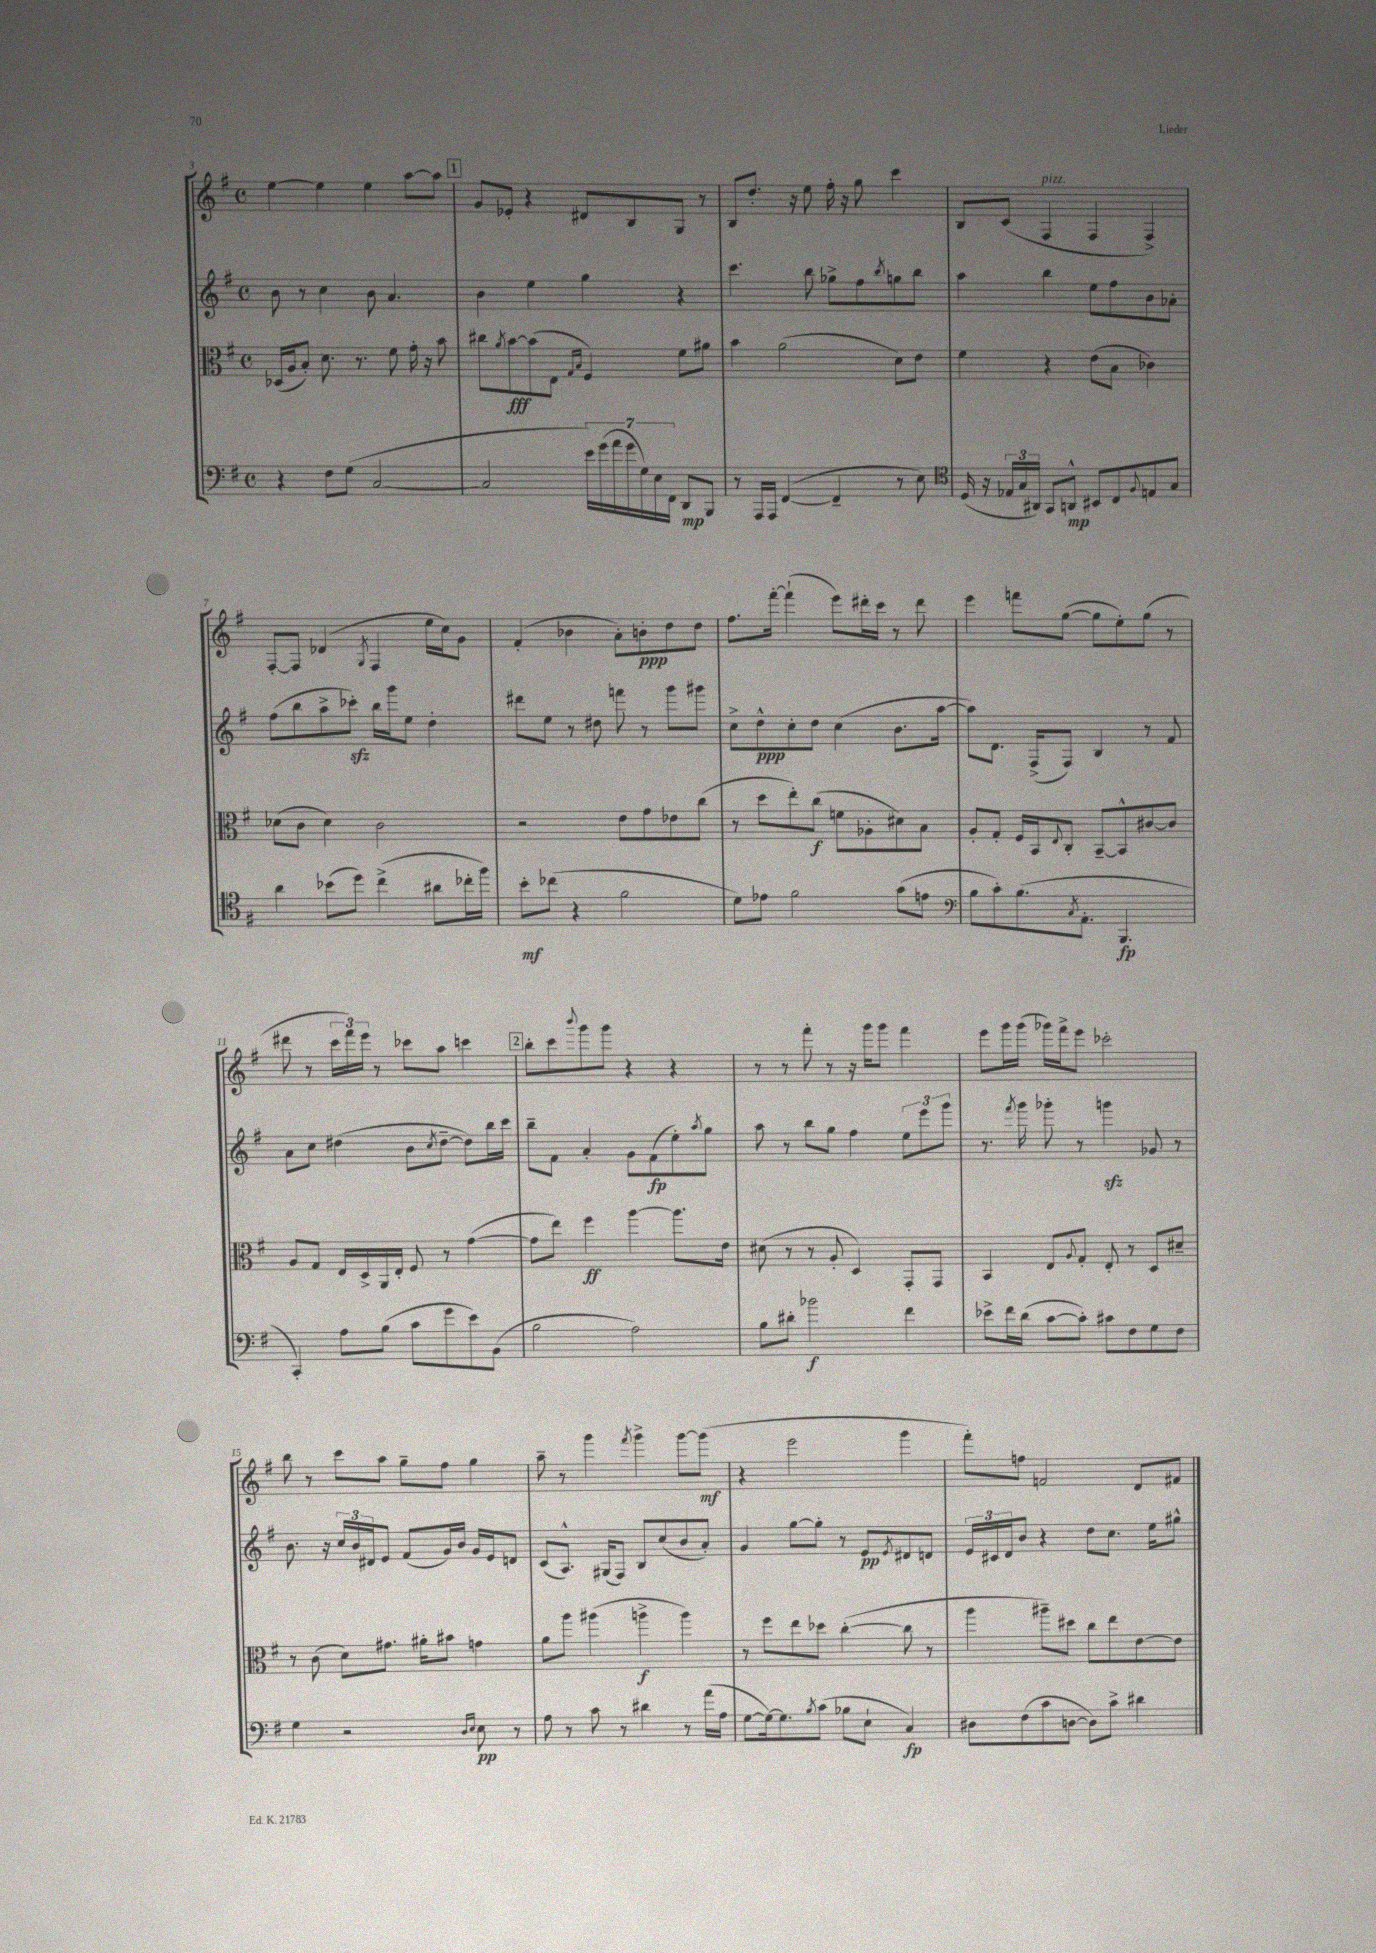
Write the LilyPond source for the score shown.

<<
\new StaffGroup <<
\new Staff = "s0" {
    \clef treble \key g \major \defaultTimeSignature \time 4/4
    e''4~ e''4 e''4 a''8~ a''8 |
    \mark \markup { \box "1" } g'8 ees'8-. r4 dis'8 b8 g8 r8 |
    b8 d''8.-. r16 e''8 fis''16-. r16 g''8 c'''4 |
    b8 c'8( fis4^\markup { \italic "pizz." } fis4 fis4->) |
    fis8~-. fis8 des'4( \acciaccatura { g8 } fis4 e''16 c''16) g'8 |
    fis'4-.( bes'4 a'8-.) b'8-.\ppp d''8 d''8 |
    fis''8. fis'''16~-. fis'''4-!( e'''8) dis'''16-. c'''16 r8 dis'''8 |
    e'''4 f'''8 g''8~( g''8 e''8-.) g''8( r8 |
    dis'''8 r8 \tuplet 3/2 { c'''16 fis'''16) e'''16 } r8 ces'''8 a''8 c'''4 |
    \mark \markup { \box "2" } b''8-. c'''8 \appoggiatura { b'''8 } g'''8 g'''8 r4 r4 |
    r8 r8 fis'''8-. r8 r16 g'''16 g'''8 fis'''4 |
    e'''8 g'''16 g'''16( ges'''16) fis'''16-> e'''8 ces'''2-. |
    b''8 r8 c'''8 a''8 g''8-- fis''8 g''4 |
    a''8-- r8 g'''4 \acciaccatura { fis'''8 } g'''4-> g'''8~ g'''8\mf( |
    r4 e'''2 g'''4 |
    fis'''8-.) f''8 f'2 d'8 fis'8 \bar "|." |
}
\new Staff = "s1" {
    \clef treble \key g \major \defaultTimeSignature \time 4/4
    b'8 r8 c''4 b'8 a'4. |
    \mark \markup { \box "1" } b'4 e''4 g''4 r4 |
    c'''4. b''8 ges''8-> fis''8 \acciaccatura { b''8 } g''8 b''8 |
    a''4 b''4 e''8 fis''8 b'8 aes'8-. |
    fis''8( b''8 a''8-> ces'''8-.\sfz) b''16 g'''16 e''8 d''4-. |
    dis'''8 e''8 r8 dis''8 f'''8 r8 g'''8 gis'''8 |
    c''8-> d''8-^\ppp c''8-. d''8 c''4( b'8. a''16~ |
    a''8) d'8. fis16->( fis8) b4 r8 fis'8 |
    a'8 c''8 dis''4( b'8 \acciaccatura { c''8 } dis''8~-- dis''8) b''16 c'''16 |
    \mark \markup { \box "2" } b''8-- fis'8 a'4-. g'8 fis'8\fp( e''8-.) \acciaccatura { a''8 } g''8 |
    a''8 r8 b''8 g''8 fis''4 \tuplet 3/2 { e''8 e'''8 g'''8 } |
    r8. \acciaccatura { fis'''8 } g'''16 ges'''8-. r8 g'''4\sfz ges'8 r8 |
    b'8. r16 \tuplet 3/2 { c''16 b'16 dis'16 } e'8 fis'8( g'16) b'16 g'16 e'16 d'8 |
    c'8( a8.-^) gis16( fis8) b8 c''8( b'8 a'8-.) |
    g'4 g''8~ g''8-. r8 e'8\pp \acciaccatura { e'8 } dis'8 d'8 |
    \tuplet 3/2 { e'16 cis'16 d'16 } b'8 r4 d''8 c''8. e''16 gis''8-^ \bar "|." |
}
\new Staff = "s2" {
    \clef alto \key g \major \defaultTimeSignature \time 4/4
    des16( a16 b8-.) d'8. r8. fis'8 g'16-. r16 b'8 |
    \mark \markup { \box "1" } cis''8 \acciaccatura { a'8 } b'8~\fff b'8( e8 \grace { g16 b16 } fis4) fis'8 ais'8 |
    b'4 a'2( d'8) e'8 |
    fis'4 r4 e'8( b8 ces'4) |
    des'8( c'8 des'4) c'2 |
    r2 e'8 g'8 ees'8 c''8( |
    r8 d''8 e''8-.) c''8\f( f'8 aes8-. dis'8) b8 |
    a8-. g8-. fis16 b,16 \appoggiatura { e8 } c8-. b,8~-- b,8-^ cis'8~ cis'8 |
    a8 g8 e16 d16-> a,16 e16-. fis8 r8 g'4~( |
    \mark \markup { \box "2" } g'8 e''8) fis''4\ff a''4~ a''8. e'16 |
    dis'8( r8 r8 a8-. d4) g,8-. g,8 |
    b,4 e8 \appoggiatura { a8 } g8-. e8-. r8 d8 dis'8-- |
    r8 c'8( d'8) gis'8. ais'16-. bis'8 g'4 |
    a'8 a''8 ais''4( a''4->\f a''4) |
    r8 fis''8 e''8 des''8 c''4~-.( c''8 r8 |
    a''4 ais''8--) dis''8 c''8 e''8 e'8~ e'8 \bar "|." |
}
\new Staff = "s3" {
    \clef bass \key g \major \defaultTimeSignature \time 4/4
    r4 fis8 g8( c2~ |
    \mark \markup { \box "1" } c2 \tuplet 7/4 { e'16) g'16( a'16 g'16 g16) e16 fis,16 } d,8\mp b,,8 |
    r8 a,,16 a,,16 fis,4~( fis,4-- r8 e8) |
    \clef tenor d16( r16 \tuplet 3/2 { ees16 g16 ais,16) } g,8 a,8-^\mp bis,8 c8 \appoggiatura { fis8 } e8 g8 |
    a'4 bes'8( d''8) c''4->( ais'8 ces''16-. fis''16) |
    b'8-.\mf ces''8( r4 fis'2 |
    d'8) ees'8 fis'2 g'8( e'8 |
    \clef bass b8 c'8-.) b8.( \acciaccatura { c8 } a,8.-. b,,4.\fp |
    c,4-.) a8 b8( c'8 g'8 e'8) b,8( |
    \mark \markup { \box "2" } b2 a2) |
    b8 dis'8-. bes'2\f fis'4 |
    ees'8-> fis'16 d'16( c'8~ c'8-.) cis'8 fis8 g8 fis8 |
    g4 r2 \grace { d16 e16 } e8\pp r8 |
    a8 r8 c'8 r8 dis'4 r8 a'16( a16 |
    g8~ g16~) g8. \acciaccatura { b8 } c'8( bes8 e8-! c4\fp) |
    dis8 fis8( c'8 d8~ d8) c'8-> dis'4 \bar "|." |
}
>>
>>
\layout { \context { \Score currentBarNumber = #3 } }
